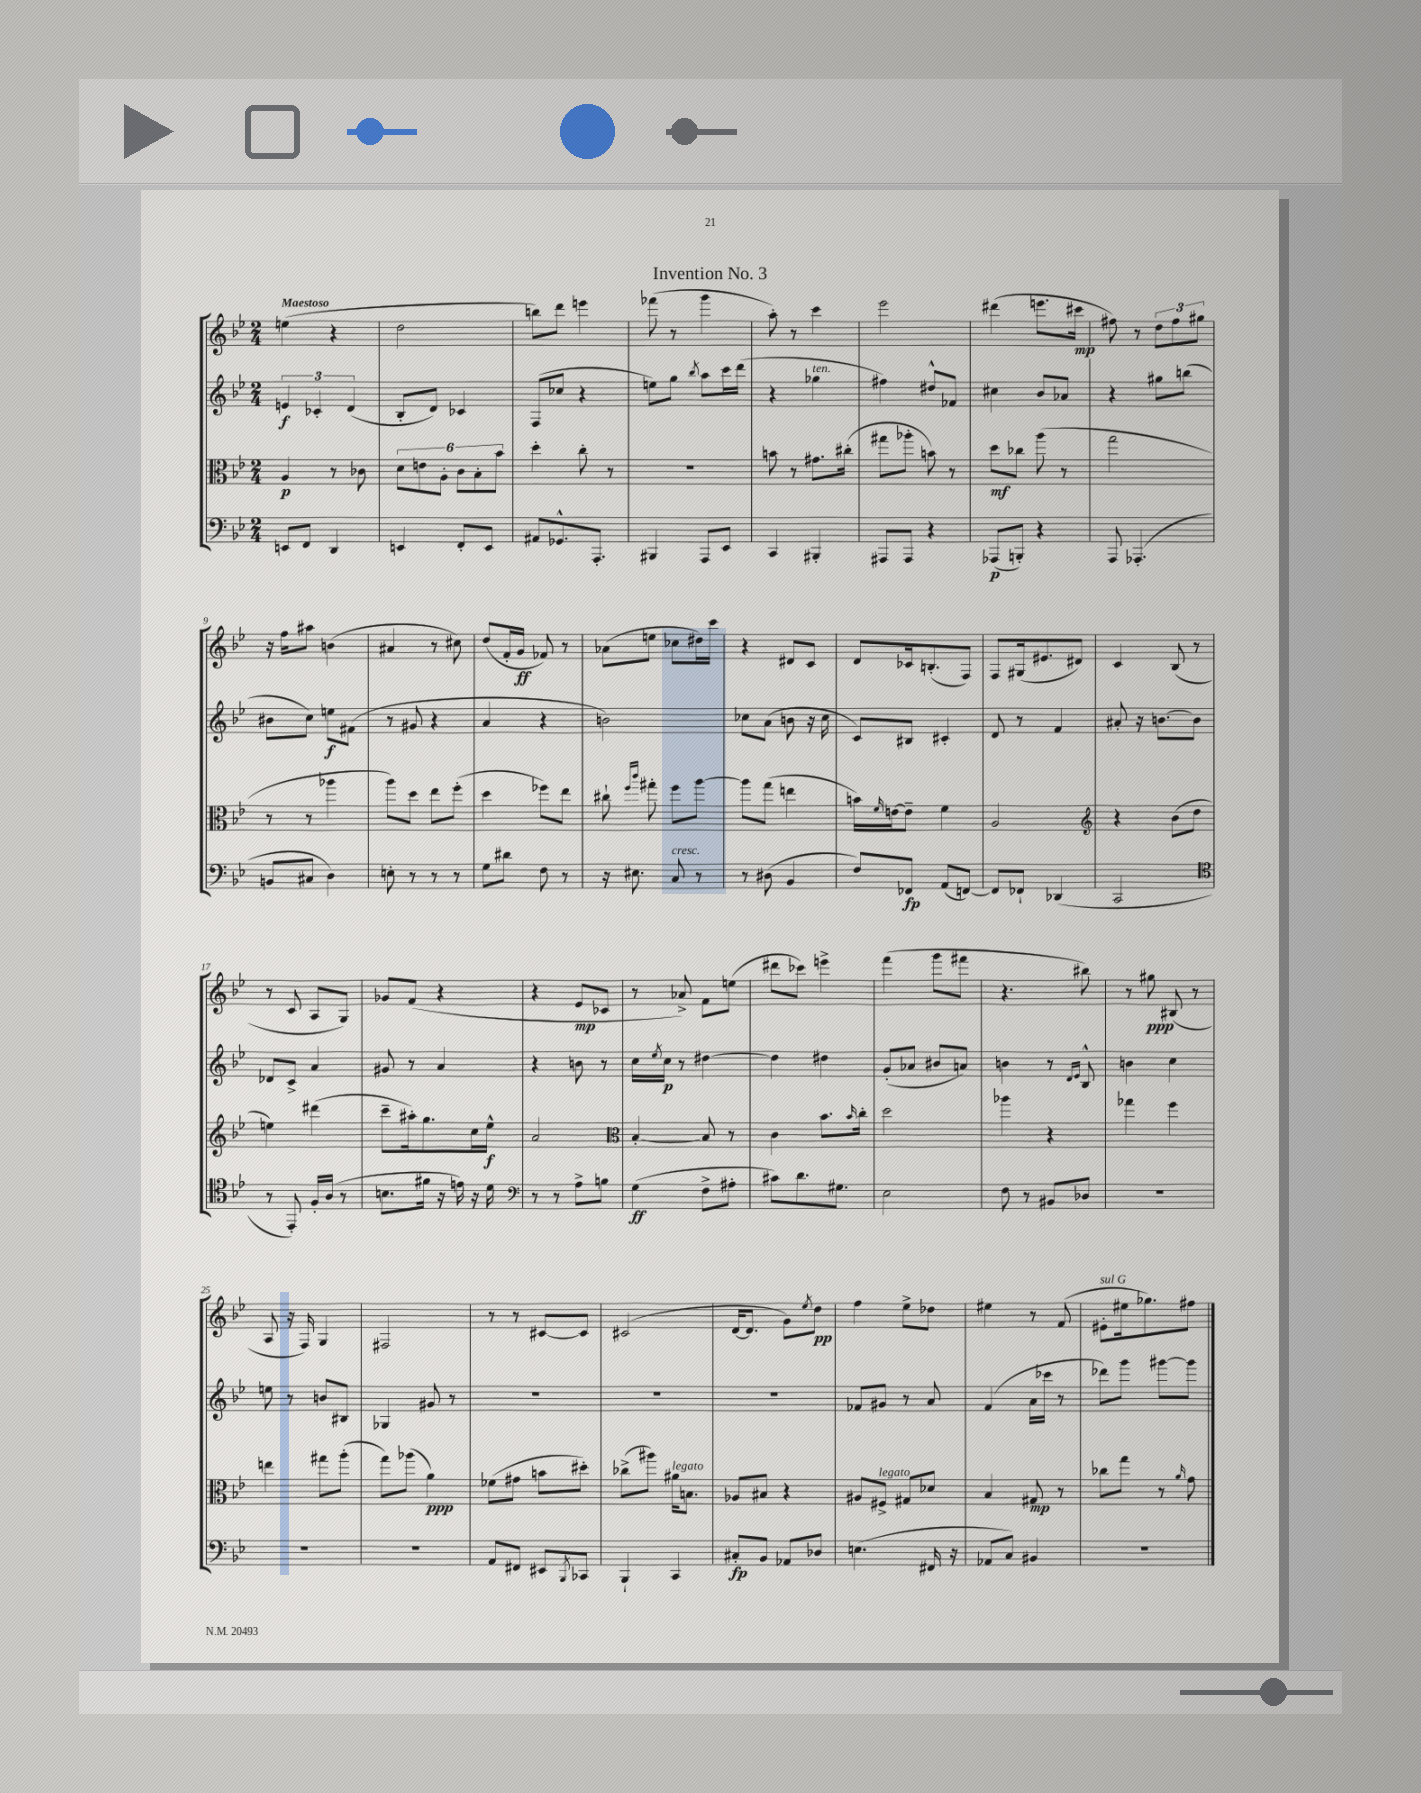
\header { title = "Invention No. 3" }
<<
\new StaffGroup <<
\new Staff = "s0" {
    \clef treble \key bes \major \numericTimeSignature \time 2/4 \tempo "Maestoso"
    e''4( r4 |
    d''2 |
    b''8) d'''8 e'''4 |
    fes'''8( r8 g'''4 |
    a''8-.) r8 c'''4 |
    ees'''2 |
    dis'''4( e'''8. cis'''16\mp |
    fis''8) r8 \tuplet 3/2 { d''8 fis''8 gis''8 } |
    r16 f''16 ais''8 b'4( |
    ais'4 r8 cis''8) |
    d''8( f'16-. g'16\ff fes'8) r8 |
    aes'8( e''8 ces''8 dis''16) c'''16 |
    r4 dis'8 c'8 |
    d'8 ces'16 b8.-.( f8) |
    f8 gis16( eis'8. dis'8) |
    c'4 bes8( r8 |
    r8 c'8 a8 g8) |
    ges'8 f'8( r4 |
    r4 ees'8\mp ces'8 |
    r8 aes'8->) f'8 e''8( |
    dis'''8 ces'''8) e'''4-> |
    f'''4( g'''8 fis'''8 |
    r4. bis''8) |
    r8 gis''8\ppp bis8( r8 |
    a8 r16 f16) g4 |
    fis2 |
    r8 r8 cis'8~ cis'8 |
    cis'2( |
    d'16~ d'8. g'8) \acciaccatura { ees''8 } d''8\pp |
    f''4 ees''8-> des''8 |
    eis''4 r8 f'8( |
    eis'8-.^\markup { \italic "sul G" } eis''16 ges''8.) fis''8 \bar "|." |
}
\new Staff = "s1" {
    \clef treble \key bes \major \numericTimeSignature \time 2/4
    \tuplet 3/2 { e'4\f ces'4-. d'4( } |
    bes8-. d'8) ces'4 |
    f8( ces''8 r4 |
    e''8) g''8 \acciaccatura { bes''8 } a''8 c'''16 d'''16( |
    r4 ges''4^\markup { \italic "ten." } |
    fis''4) dis''8-^ fes'8 |
    cis''4 bes'8 aes'8 |
    r4 gis''8 b''8( |
    bis'8 c''8) e''8\f fis'8( |
    r8 gis'8 r4 |
    a'4 r4 |
    b'2) |
    ces''8 a'8( b'8 r16 ces''16 |
    c'8) bis8 cis'4-. |
    d'8 r8 f'4 |
    ais'8-. r16 b'8.~ b'8 |
    des'8 c'8-> a'4 |
    gis'8 r8 a'4 |
    r4 b'8 r8 |
    c''16 \acciaccatura { ees''8 } c''16\p r8 dis''4~ |
    dis''4 dis''4 |
    g'8-.( aes'8 bis'8 a'8) |
    b'4 r8 \grace { d'16 ees'16 } bes8-^ |
    b'4 c''4 |
    e''8 r8 b'8 bis8 |
    ges4 gis'8 r8 |
    R2 |
    R2 |
    R2 |
    fes'8 gis'8 r8 a'8 |
    f'4( a'16 ces'''16 r8 |
    des'''8) g'''8 gis'''8~ gis'''8 \bar "|." |
}
\new Staff = "s2" {
    \clef alto \key bes \major \numericTimeSignature \time 2/4
    a4\p r8 ces'8 |
    \tuplet 6/4 { d'8 e'8 a8-. c'8 bes8-. bes'8 } |
    d''4-. c''8-. r8 |
    R2 |
    b'8 r8 gis'8. cis''16-.( |
    gis''8 aes''8-. b'8) r8 |
    d''8\mf ces''8 a''8( r8 |
    g''2 |
    r8 r8 aes''4 |
    a''8) d''8 ees''8 f''8-.( |
    d''4 fes''8) ees''8 |
    cis''8-! \grace { f''16 c'''16 } gis''8-. f''8 a''8~ |
    a''8 g''8( e''4 |
    b'16) \grace { f'16 } e'16~ e'8-- f'4 |
    a2 |
    \clef treble r4 bes'8( d''8 |
    e''4) dis'''4( |
    c'''8-- ais''16-.) g''8. c''16 ees''16-^\f |
    a'2 |
    \clef alto bes4~-. bes8 r8 |
    c'4 bes'8. \grace { bes'16 } c''16-. |
    d''2 |
    aes''4 r4 |
    ges''4 f''4 |
    e''4 gis''8 a''8-.( |
    g''8) aes''8( a'4\ppp) |
    fes'8( gis'8 b'8 dis''8-.) |
    ces''8->( ais''8) ais'16^\markup { \italic "legato" } b8. |
    aes8 bis8 r4 |
    ais8 fis8->^\markup { \italic "legato" } gis8 des'8 |
    bes4 gis8\mp r8 |
    ces''8 g''8 r8 \grace { a'16 } g'8 \bar "|." |
}
\new Staff = "s3" {
    \clef bass \key bes \major \numericTimeSignature \time 2/4
    e,8 f,8 d,4 |
    e,4 f,8-. e,8 |
    ais,8 ges,8.-^ a,,8.-. |
    bis,,4 a,,8 ees,8 |
    c,4 bis,,4-. |
    ais,,8 ais,,8 r4 |
    aes,,8\p( b,,8-.) r4 |
    a,,8 aes,,4.-.( |
    b,8 cis8 d4) |
    e8-. r8 r8 r8 |
    g8 dis'8 f8 r8 |
    r16 eis8. c8^\markup { \italic "cresc." } r8 |
    r8 dis8( bes,4 |
    f8) fes,8\fp a,8( f,8~) |
    f,8 fes,8-! des,4( |
    c,2 |
    \clef tenor r8 ees,8-.) f16-. a16( r8 |
    b8. fis'16 r16 e'16) r16 d'16 |
    \clef bass r8 r8 a8-> b8 |
    g4\ff( f8-> ais8-. |
    cis'8) d'8. gis8. |
    ees2 |
    f8 r8 bis,8 des8 |
    R2 |
    R2 |
    R2 |
    a,8 fis,8 eis,8 \acciaccatura { bes,,8 } ces,8 |
    bes,,4-! c,4 |
    cis8-.\fp bes,8 aes,8 des8 |
    e4.( fis,16 r16 |
    aes,8 c8) bis,4 |
    r2 \bar "|." |
}
>>
>>
